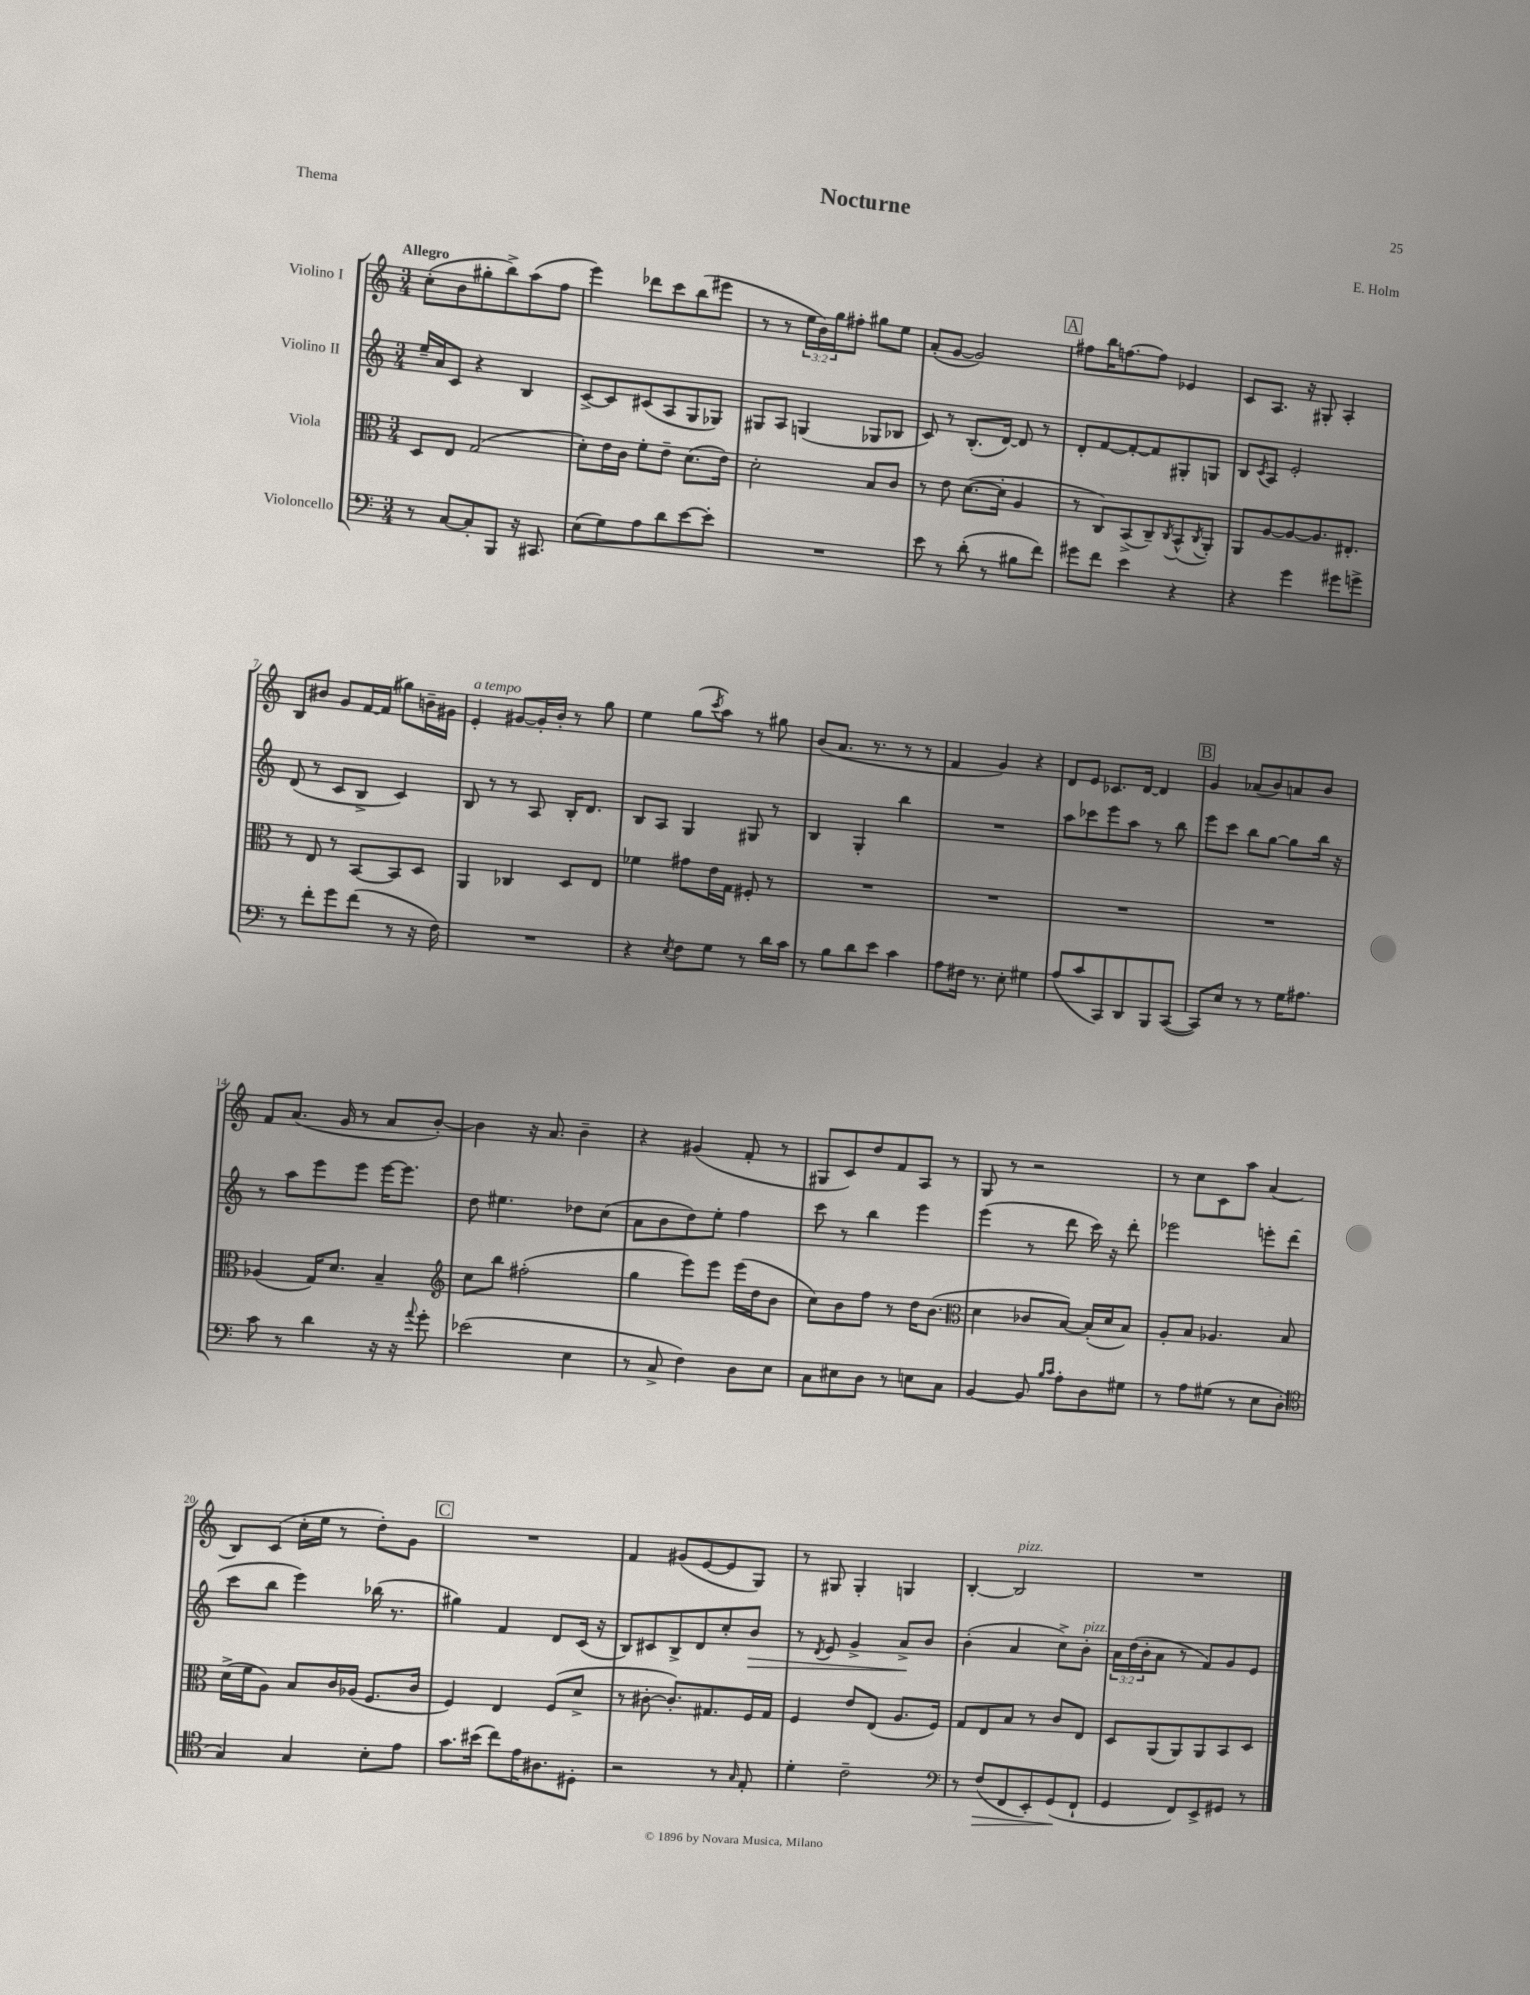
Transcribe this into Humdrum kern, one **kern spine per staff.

**kern	**dynam	**kern	**kern	**dynam	**kern
*part4	*part4	*part3	*part2	*part2	*part1
*staff4	*staff4	*staff3	*staff2	*staff2	*staff1
*I"Violoncello	*	*I"Viola	*I"Violino II	*	*I"Violino I
*clefF4	*	*clefC3	*clefG2	*	*clefG2
*k[]	*	*k[]	*k[]	*	*k[]
*M3/4	*	*M3/4	*M3/4	*	*M3/4
=1	=1	=1	=1	=1	=1
!	!	!	!	!	!LO:TX:a:B:t=Allegro
8r	.	8D/L	16ee~/LL	.	(8cc'\L
.	.	.	16a/J	.	.
[8C/L	.	8E/J	8c/J	.	8b\
8C'/]	.	(2G/	4r	.	8gg#X'\
8BBB/J	.	.	.	.	8bb^\)
16r	.	.	4B/	.	(8aa\
8.CC#X/	.	.	.	.	.
.	.	.	.	.	8ff\J
=2	=2	=2	=2	=2	=2
(8E\L	.	8d'\L)	[8c^/L	.	4eee\)
8G\)	.	16e\L	8c/]	.	.
.	.	16c\JJ	.	.	.
8A\	.	8f'\L	(8c#X/	.	8ddd-X\L
8d\	.	8e~\J	8A/	.	8ccc\
[8e\	.	(8.d\L	8G/	.	(8bb\
8e'\J]	.	.	8G-X/J)	.	8eee#X\J
.	.	16e\Jk)	.	.	.
=3	=3	=3	=3	=3	=3
2.r	.	2d'\	8G#X/L	.	8r
.	.	.	8A/J	.	8r
.	.	.	(4Gn/	.	24ee\LL
.	.	.	.	.	24b\)
.	.	.	.	.	24gg\J
.	.	.	.	.	8ff#X'\J
.	.	8B/L	8G-X/L	.	8gg#X\L
.	.	8c/J	8B-X/J	.	8ee\J
=4	=4	=4	=4	=4	=4
8e\	.	8r	8c/)	.	(8a'/L
8r	.	8e\	8r	.	[8g/J
(8d'\	.	([8.d\L	(8.B'/L	.	2g/])
8r	.	.	.	.	.
.	.	16d'\Jk]	[16d/Jk)	.	.
8B#X\L	.	4A/	8d/]	.	.
8f\J)	.	.	8r	.	.
!!LO:REH:place=s1:t=A
=5	=5	=5	=5	=5	=5
8g#X\L	.	8r	8d'/L	.	8ff#X\L
8f\J	.	8C/L)	[8f/	.	16bb\K
.	.	.	.	.	[8.ffn\
4e\	.	(8BB^/	8f'/_	.	.
.	.	8C~/)	8f/]	.	8ff\J]
.	.	8qC/	.	.	.
4r	.	(8BB^^/	8G#X'/	.	4e-X/
.	.	8qC/	.	.	.
.	.	8AA'/J)	8Gn/J	.	.
=6	=6	=6	=6	=6	=6
4r	.	8AA/L	8B/L	.	8c/L
.	.	.	8qc/	.	.
.	.	[8A/	8A/J	.	8.A/J
4g\	.	8A/_	2e'/	.	.
.	.	.	.	.	16r
.	.	8.A/]	.	.	8G#X'/
8g#X\L	.	.	.	.	4A'/
.	.	8.E#X'/J	.	.	.
8gn^\J	.	.	.	.	.
!!LO:LB:g=z
=7	=7	=7	=7	=7	=7
8r	.	8r	(8d/	.	8B/L
8f'\L	.	8E/	8r	.	8b#X/J
8g\	.	8r	8c/L	.	8g/L
(8f\J	.	[8BB/L	8B^/J	.	[16f/L
.	.	.	.	.	(16f/JJ]
8r	.	8BB/]	4c/)	.	8gg#X\L)
16r	.	8D/J	.	.	16bn~\L
16F\)	.	.	.	.	16g#X\JJ
=8	=8	=8	=8	=8	=8
!	!	!	!	!	!LO:TX:a:i:t=a tempo
2.r	.	4AA/	8B/	.	4e'/
.	.	.	8r	.	.
.	.	4C-X/	8r	.	[8g#X/L
.	.	.	8A/	.	16g#'/L]
.	.	.	.	.	16b'/JJ
.	.	8D/L	16B'/KL	.	8r
.	.	.	8.d/J	.	.
.	.	8E/J	.	.	8gg\
=9	=9	=9	=9	=9	=9
4r	.	4f-X\	8B/L	.	4ee\
.	.	.	8A/J	.	.
8qE/	.	.	.	.	.
8F\L	.	8g#X\L	4G/	.	(8gg\L
.	.	.	.	.	8qccc/
8G\J	.	16e\L	.	.	8aa\J)
.	.	16G\JJ	.	.	.
8r	.	8F#X'/	8G#X/	.	8r
16d\LL	.	8r	8r	.	8gg#X\
16c\JJ	.	.	.	.	.
=10	=10	=10	=10	=10	=10
8r	.	2.r	4B/	.	(8b/L
8B\L	.	.	.	.	8.a/J
8d\	.	.	4G'/	.	.
.	.	.	.	.	8.r
8e\J	.	.	.	.	.
4c\	.	.	4bb\	.	8r
.	.	.	.	.	8r
=11	=11	=11	=11	=11	=11
8A\L	.	2.r	2.r	.	4f/
16F#X\Jk	.	.	.	.	.
8.r	.	.	.	.	.
.	.	.	.	.	4g/)
8E'\	.	.	.	.	.
4G#X\	.	.	.	.	4r
=12	=12	=12	=12	=12	=12
(8A/L	.	2.r	8aa\L	.	8d/L
8c/	.	.	8ccc-X\	.	8e/J
8CC/)	.	.	8eee\	.	8.c-X/L
8DD/	.	.	8aa\J	.	.
.	.	.	.	.	[16d/Jk
8BBB/	.	.	8r	.	4d/]
([8CC/J	.	.	8bb\	.	.
!!LO:REH:place=s1:t=B
=13	=13	=13	=13	=13	=13
8CC/L])	.	2.r	8eee\L	.	4g/
8E/J	.	.	8ccc\J	.	.
8r	.	.	8bb\L	.	(8a-X/L
8r	.	.	[8gg\J	.	8b/)
16G\KL	.	.	8gg\L]	.	8an/
8.A#X\J	.	.	.	.	.
.	.	.	16bb\Jk	.	8b/J
.	.	.	16r	.	.
!!LO:LB:g=z
=14	=14	=14	=14	=14	=14
8c\	.	(4A-X/	8r	.	8f/L
8r	.	.	8aa\L	.	(8.a/J
4d\	.	16G/KL)	8eee\	.	.
.	.	8.d/J	.	.	16g/
.	.	.	8eee\J	.	8r
16r	.	4B~/	[16eee\KL	.	8a/L
16r	.	.	8.eee\J]	.	.
8qqa/	.	.	.	.	.
8g'\	.	.	.	.	[8b'/J)
=15	=15	=15	=15	=15	=15
*	*	*clefG2	*	*	*
(2e-X\	.	8cc\L	8dd\	.	4b\]
.	.	8bb\J	4.ee#X\	.	.
.	.	(2ff#X'\	.	.	16r
.	.	.	.	.	8.a/
4E\	.	.	8dd-X\L	.	4b~\
.	.	.	(8cc\J	.	.
=16	=16	=16	=16	=16	=16
8r	.	4gg\	8a\L	.	4r
8C^/	.	.	8b\	.	.
4F\)	.	8eee\L)	8dd\)	.	(4g#X/
.	.	8eee\J	8ee'\J	.	.
8D\L	.	(16eee\LL	4ff\	.	8f'/
.	.	16dd\J	.	.	.
8E\J	.	8b\J	.	.	8r
=17	=17	=17	=17	=17	=17
8C\L	.	8cc\L)	8ccc\	.	8G#X/L
8E#X\	.	8b\	8r	.	8c/)
8D\J	.	8ff\J	4bb\	.	8dd/
8r	.	8r	.	.	8f/
8En\L	.	16dd\KL	4eee\	.	8A/J
.	.	(8.b\J	.	.	.
8C\J	.	.	.	.	8r
=18	=18	=18	=18	=18	=18
*	*	*clefC3	*	*	*
[4BB/	.	4d\	(4eee\	.	8G/
.	.	.	.	.	8r
8BB/]	.	8c-X/L	8r	.	2r
16qqB/LL	.	.	.	.	.
16qqc/JJ	.	.	.	.	.
8A'\L	.	[8B/J)	8ddd\	.	.
8D\	.	(16B'/LL]	16ccc\)	.	.
.	.	16d/J	16r	.	.
8G#X\J	.	8B/J)	8ddd'\	.	.
=19	=19	=19	=19	=19	=19
8r	.	8A'/L	2eee-X\	.	8r
8A\L	.	8B/J	.	.	8cc\L
(8G#X\J	.	4.A-X/	.	.	8c\
8r	.	.	.	.	8aa\J
8E\L	.	.	8eeen'\L	.	(4a/
8D'\J	.	8B/	(8ddd\J	.	.
!!LO:LB:g=z
=20	=20	=20	=20	=20	=20
*clefC4	*	*	*	*	*
4G/)	.	(16d^\LL	8ccc\L	.	8B/L)
.	.	16f\J	.	.	.
.	.	8A\J)	8bb\J	.	(8c/J
4G/	.	8B/L	4eee\)	.	16cc'\LL
.	.	.	.	.	16ee\JJ
.	.	16c/L	.	.	8r
.	.	(16A-X/JJ	.	.	.
8B'\L	.	8.F/L	(16bb-X\	.	8dd'\L)
.	.	.	8.r	.	.
8e\J	.	.	.	.	8g\J
.	.	16c/Jk	.	.	.
!!LO:REH:place=s1:t=C
=21	=21	=21	=21	=21	=21
8.g\L	.	4F/)	4gg#X\)	.	2.r
(16b#X\Jk	.	.	.	.	.
8cc\L)	.	4E/	4f/	.	.
16e\K	.	.	.	.	.
8.A#X\	.	.	.	.	.
.	.	(8F/L	8d/L	.	.
8D#X'\J	.	8d^/J	(16c/Jk	.	.
.	.	.	16r	.	.
=22	=22	=22	=22	=22	=22
2r	.	8r	8B/L)	.	4f/
.	.	[8c#X'\	8c#X/	.	.
.	.	8.c#'/L])	8B^/	.	(8g#X/L
.	.	.	8d/	.	[8e/
.	.	8.G#X/	.	.	.
8r	.	.	8cc'/	.	8e/]
16qqG/	.	.	.	.	.
!	!	!	!	!LO:HP:b	!
8E'/	.	16F/L	8b/J	>	8G/J)
.	.	16G#/JJ	.	.	.
=23	=23	=23	=23	=23	=23
4d'\	.	4F/	8r	.	8r
.	.	.	8qd/	.	.
.	.	.	8e/	.	8G#X/
2c~\	.	8e/L	4g^/	.	4G#'/
.	.	(8E/J	.	.	.
.	.	8.A/L	8a^/L	.	4Gn/
.	.	.	8b/J	]	.
.	.	16F/Jk)	.	.	.
=24	=24	=24	=24	=24	=24
*clefF4	*	*	*	*	*
8r	.	8G/L	(4b'\	.	[4B'/
!	!LO:HP:b	!	!	!	!
(8F/L	>	8E/	.	.	.
!	!	!	!	!	!LO:TX:a:i:t=pizz.
8FF/	.	8B/J	4a/	.	2B/]
8EE'/)	.	8r	.	.	.
(8GG/	.	8c/L	8cc^\L)	.	.
!	!	!	!LO:TX:a:i:t=pizz.	!	!
8FF`/J	]	8E/J	8b'\J	.	.
=25	=25	=25	=25	=25	=25
4GG/	.	8D/L	24a\LL	.	2.r
.	.	.	(24dd\	.	.
.	.	.	24b'\J	.	.
.	.	(8AA/	8a\J	.	.
8FF/L)	.	8AA/)	8r	.	.
8EE^/	.	8AA/	8f/L)	.	.
8GG#X/J	.	8BB/	8g/	.	.
8r	.	8D/J	8e/J	.	.
==	==	==	==	==	==
*-	*-	*-	*-	*-	*-
